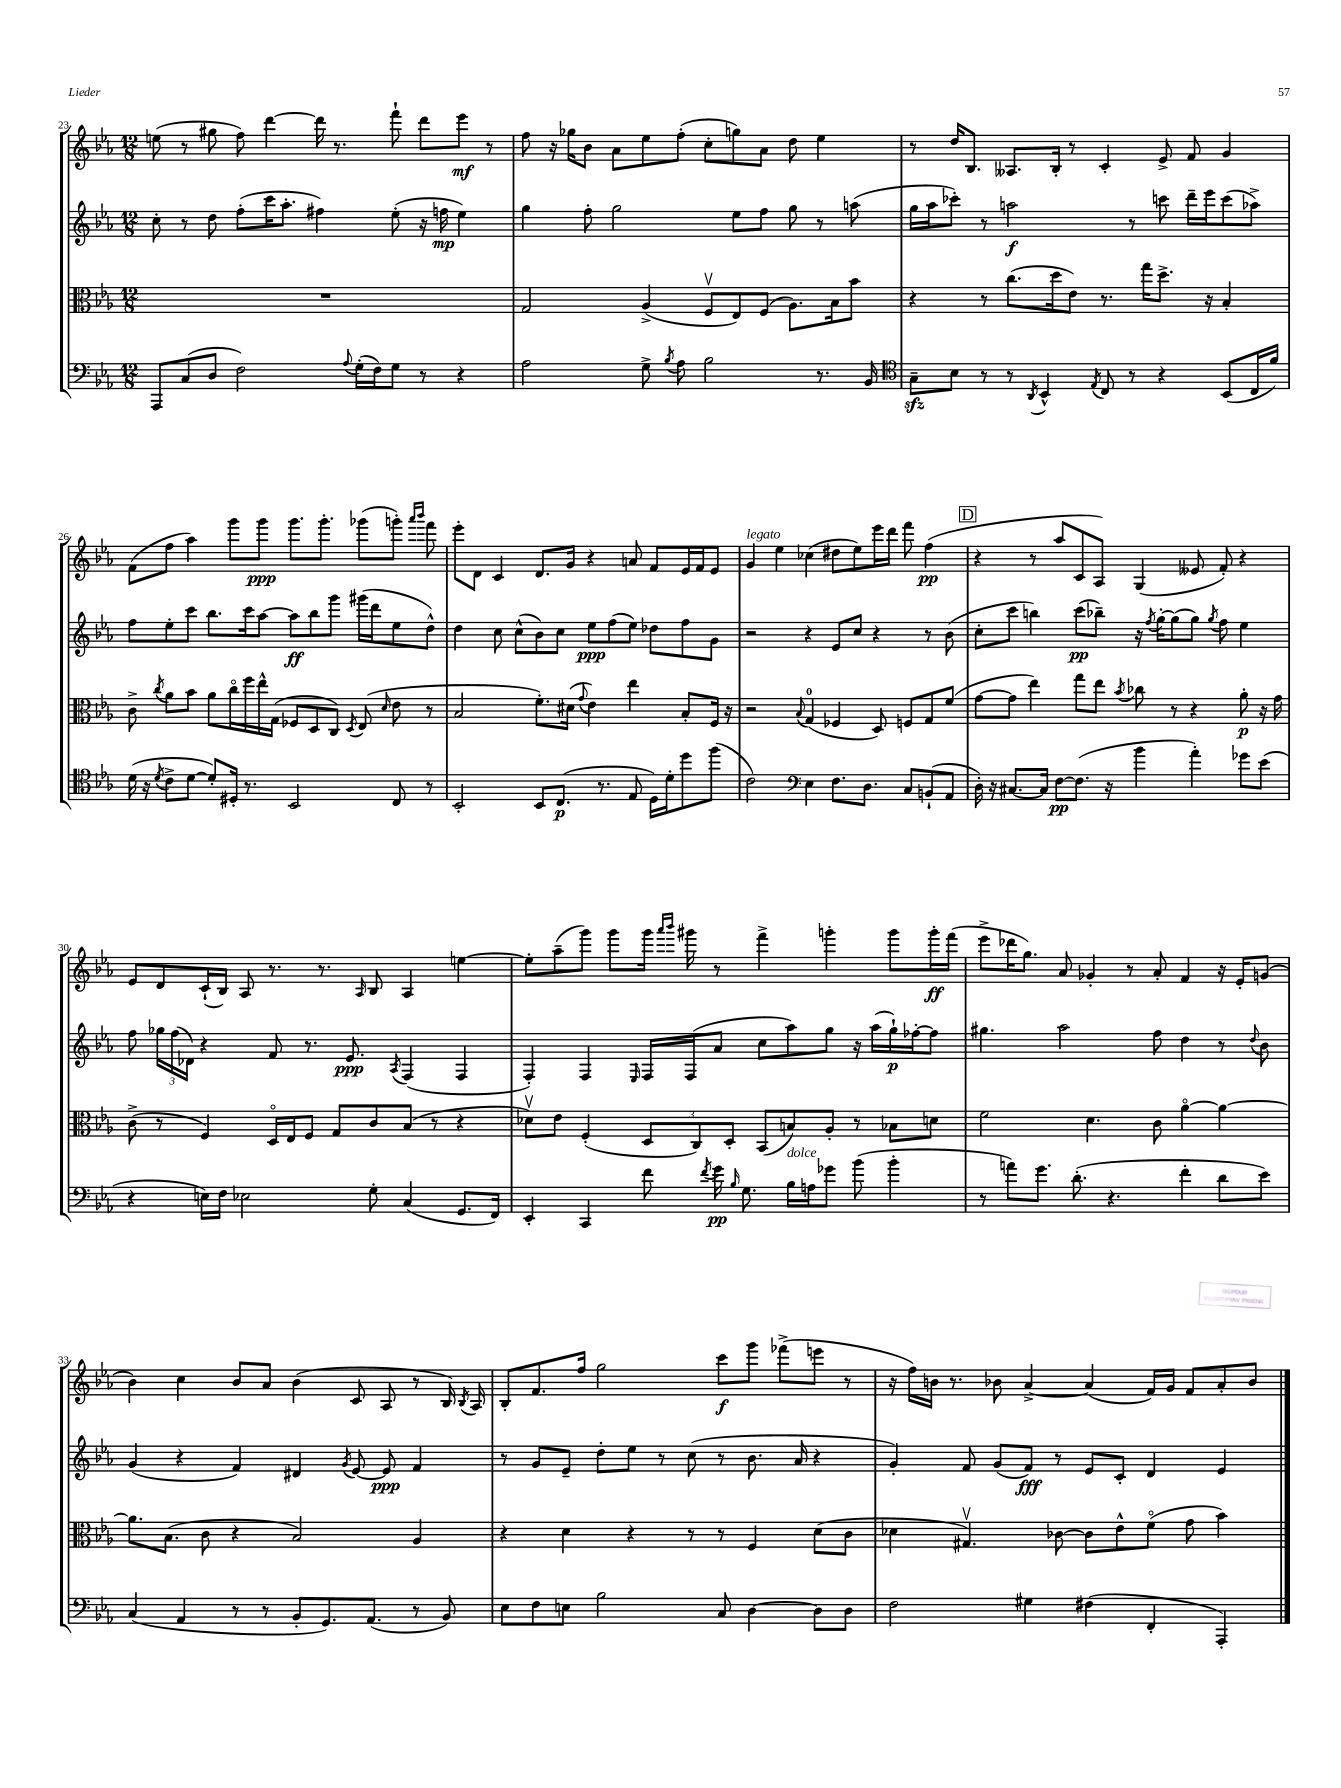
<<
\new StaffGroup <<
\new Staff = "s0" {
    \clef treble \key ees \major \numericTimeSignature \time 12/8
    \autoBeamOff e''8( r8 gis''8 f''8) d'''4~ d'''16 r8. f'''8-! d'''8[ ees'''8]\mf r8 |
    f''8 r16 ges''16[ bes'8] aes'8[ ees''8 f''8]-.( c''8[-. g''8) aes'8] d''8 ees''4 |
    r8 d''16[ bes8.] aeses8.[ bes16]-. r8 c'4-. ees'8-> f'8 g'4 |
    f'8[( f''8] aes''4) g'''8[ g'''8]\ppp g'''8.[ g'''8.]-. ges'''8[( g'''8]-.) \grace { aes'''16[ bes'''16] } f'''8 |
    ees'''8[-. d'8] c'4 d'8.[ g'16] r4 a'8 f'8[ ees'16 f'16 ees'8] |
    g'4^\markup { \italic "legato" } ees''4 ces''4( dis''8[ ees''8) ees'''16 d'''16] f'''8 f''4\pp( |
    \mark \markup { \box "D" } r4 r8 aes''8[ c'8 aes8]) g4( eeses'8 f'8-.) r4 |
    ees'8[ d'8 c'16-!( bes16]) aes8 r8. r8. \grace { aes16 } bes8 aes4 e''4~ |
    e''8[-. aes''8--( g'''8]) g'''8[ g'''16] \grace { aes'''16[ bes'''16] } gis'''16 r8 f'''4-> g'''4-. g'''8[ g'''16-.\ff f'''16]( |
    ees'''8[-> des'''16 g''8.]) aes'8 ges'4-. r8 aes'8-. f'4 r16 ees'16[-. g'8]( |
    bes'4) c''4 bes'8[ aes'8] bes'4( c'8 aes8 r8 bes16) \acciaccatura { bes8 } aes16 |
    bes8[-. f'8. f''16] g''2 c'''8[\f g'''8] fes'''8[->( e'''8] r8 |
    r16 f''16[) b'16] r8. bes'8 aes'4~-> aes'4( f'16[) g'16] f'8[ aes'8-. bes'8] \bar "|." |
}
\new Staff = "s1" {
    \clef treble \key ees \major \numericTimeSignature \time 12/8
    \autoBeamOff c''8-. r8 d''8 f''8[-.( c'''16 aes''8.]-. fis''4) ees''8-.( r16 f''16\mp ees''4) |
    g''4 f''8-. g''2 ees''8[ f''8] g''8 r8 a''8( |
    g''16[ aes''16 ces'''8]-.) r8 a''2\f r8 c'''8 d'''16[-- ees'''16 c'''8( aes''8]->) |
    f''8[ ees''8-. c'''8] bes''8.[ c'''16 aes''8]~ aes''8[\ff bes''8 g'''8] gis'''16[( d'''16 ees''8 d''8]-^) |
    d''4 c''8 c''8[-^( bes'8) c''8] ees''8[\ppp f''8( ees''8]) des''8[ f''8 g'8] |
    r2 r4 ees'8[ c''8] r4 r8 bes'8( |
    \mark \markup { \box "D" } c''8[-. c'''8] b''4) c'''8[\pp( bes''8]--) r16 \acciaccatura { f''8 } g''16[~-. g''8( g''8]) \acciaccatura { g''8 } f''8 ees''4 |
    f''8 \tuplet 3/2 { ges''16[ f''16( des'16]) } r4 f'8 r8. ees'8.\ppp \acciaccatura { aes8 } f4( f4 |
    f4-.) f4 \grace { ees16 } f16[ f16( aes'8] c''8[ aes''8) g''8] r16 aes''16[( g''16-!\p) fes''16~-. fes''8] |
    gis''4. aes''2 f''8 d''4 r8 \appoggiatura { d''8 } bes'8 |
    g'4( r4 f'4) dis'4 \acciaccatura { g'8 } ees'8~ ees'8\ppp f'4 |
    r8 g'8[ ees'8]-- d''8[-. ees''8] r8 c''8( r8 bes'8. aes'16 r4 |
    g'4-.) f'8 g'8[( f'8]\fff) r8 ees'8[ c'8]-. d'4 ees'4 \bar "|." |
}
\new Staff = "s2" {
    \clef alto \key ees \major \numericTimeSignature \time 12/8
    \autoBeamOff R1. |
    g2 aes4->( f8[\upbow ees8) f8]( aes8.[) bes16 bes'8] |
    r4 r8 c''8.[( d''16 ees'8]) r8. g''16[ d''8.]-> r16 bes4-. |
    c'8-> \acciaccatura { c''8 } aes'8[ bes'8] aes'8[ c''16\flageolet f''16 ees''16-^ g16]( fes8[ d8 c8]) \acciaccatura { d8 } ees8( \grace { d'16 } ees'8 r8 |
    bes2 f'8.[-.) dis'16]( \appoggiatura { g'8 } ees'4) ees''4 bes8[-. f16] r16 |
    r2 \appoggiatura { bes8 } g4-0( fes4 d8) f8[ g8 f'8]( |
    \mark \markup { \box "D" } g'8[~ g'8] ees''4) g''8[ ees''8] \acciaccatura { bes'8 } ces''8 r8 r4 aes'8-.\p r16 g'16 |
    c'8->( r8 f4) d16[\flageolet ees16 f8] g8[ c'8 bes8]( r8 r4 |
    des'8[\upbow) ees'8] f4-.( \tuplet 3/2 { d8[ c8) d8]-. } bes,8[( b8) aes8]-. r8 bes8[ d'8] |
    f'2 d'4. c'8 aes'4~\flageolet aes'4~ |
    aes'8.[ bes8.]( c'8 r4 bes2) aes4 |
    r4 d'4 r4 r8 r8 f4 d'8[( c'8] |
    des'4 gis4.\upbow) ces'8~ ces'8[ ees'8-^ f'8]\flageolet( g'8 bes'4) \bar "|." |
}
\new Staff = "s3" {
    \clef bass \key ees \major \numericTimeSignature \time 12/8
    \autoBeamOff aes,,8[ c8( d8] f2) \appoggiatura { aes8 } g16[-.( f16) g8] r8 r4 |
    aes2 g8-> \acciaccatura { bes8 } aes8 bes2 r8. bes,16 |
    \clef tenor g8[--\sfz bes8] r8 r8 \acciaccatura { aes,8 } bes,4-^ \acciaccatura { ees8 } c8 r8 r4 bes,8[( c16 f'16]) |
    d'16( r16 \acciaccatura { d'8 } c'8[-> d'8]~ d'8[-.) dis16]-. r8. bes,2 c8 r8 |
    bes,2-. bes,8[ c8.]\p( r8. ees8 d16[) d'16-. d''8 f''8]( |
    c'2) \clef bass ees4 f8.[ d8.] c8[ b,8-!( aes,8] |
    \mark \markup { \box "D" } d16-.) r16 cis8.[~ cis16] f8[~\pp f8.]( r16 bes'4 aes'4-.) ges'8[ ees'8]( |
    r4 e16[) f16] ees2 g8-. c4( g,8.[ f,16]) |
    ees,4-. c,4 f'8 \acciaccatura { f'8 } g'16\pp \grace { bes16 } g8. bes16[^\markup { \italic "dolce" } a16 ges'8] bes'8( bes'4-. |
    r8 a'8[) g'8.] d'8.-.( r4. f'4-. d'8[ ees'8]) |
    c4( aes,4 r8 r8 bes,8[-. g,8.) aes,8.]( r8 bes,8) |
    ees8[ f8 e8] bes2 c8 d4~ d8[ d8] |
    f2 gis4 fis4( f,4-. aes,,4-.) \bar "|." |
}
>>
>>
\layout { \context { \Score currentBarNumber = #23 } }
